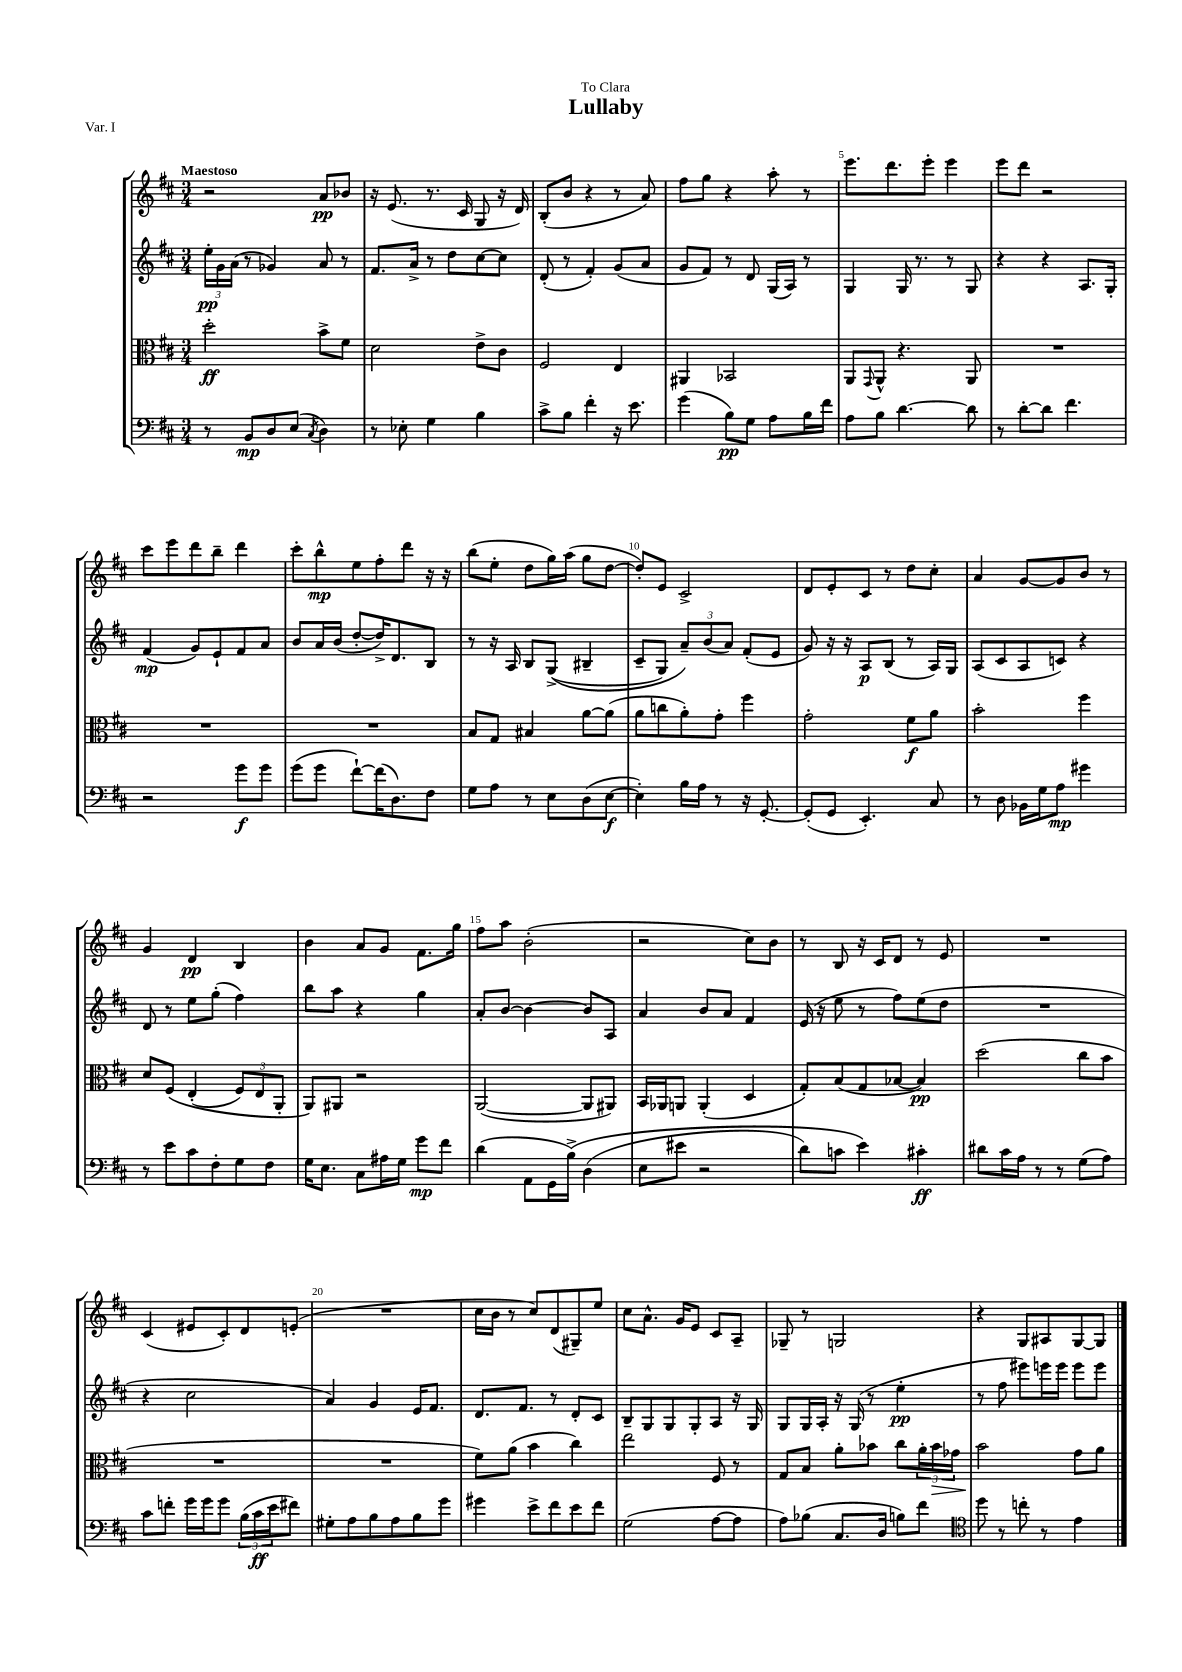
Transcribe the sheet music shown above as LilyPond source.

\header { title = "Lullaby" dedication = "To Clara" piece = "Var. I" }
<<
\new StaffGroup <<
\new Staff = "s0" {
    \clef treble \key d \major \numericTimeSignature \time 3/4 \tempo "Maestoso"
    r2 a'8\pp bes'8 |
    r16 e'8.( r8. cis'16 g8 r16 d'16) |
    b8-.( b'8 r4 r8 a'8) |
    fis''8 g''8 r4 a''8-. r8 |
    e'''8. d'''8. e'''8-. e'''4 |
    e'''8 d'''8 r2 |
    cis'''8 e'''8 d'''8 b''8-- d'''4 |
    cis'''8-. b''8-^\mp e''8 fis''8-. d'''8 r16 r16 |
    b''8( e''8-. d''8 g''16) a''16( g''8 d''8~ |
    d''8-.) e'8 cis'2-> |
    d'8 e'8-. cis'8 r8 d''8 cis''8-. |
    a'4 g'8~ g'8 b'8 r8 |
    g'4 d'4\pp b4 |
    b'4 a'8 g'8 fis'8. g''16 |
    fis''8 a''8 b'2-.( |
    r2 cis''8) b'8 |
    r8 b8 r16 cis'16 d'8 r8 e'8 |
    R2. |
    cis'4( eis'8 cis'8-.) d'8 e'8-.( |
    R2. |
    cis''16 b'16 r8 cis''8) d'8( gis8--) e''8 |
    cis''8 a'8.-^ g'16 e'8 cis'8 a8-- |
    ges8-- r8 g2 |
    r4 g8 ais8 g8~ g8 \bar "|." |
}
\new Staff = "s1" {
    \clef treble \key d \major \numericTimeSignature \time 3/4
    \tuplet 3/2 { e''16-.\pp g'16 a'16( } r8 ges'4) a'8 r8 |
    fis'8. a'16-> r8 d''8 cis''8~ cis''8 |
    d'8-.( r8 fis'4-.) g'8( a'8 |
    g'8 fis'8) r8 d'8 g16( a16) r8 |
    g4 g16 r8. r8 g8 |
    r4 r4 a8. g16-. |
    fis'4\mp( g'8) e'8-! fis'8 a'8 |
    b'8 a'16 b'16( d''8~-. d''16->) d'8. b8 |
    r8 r16 a16 b8 g8->(\( bis4-- |
    cis'8-- g8) \tuplet 3/2 { a'8--\) b'8( a'8) } fis'8-.( e'8 |
    g'8) r16 r16 a8\p b8( r8 a16) g16 |
    a8( cis'8 a8 c'8) r4 |
    d'8 r8 e''8 g''8-.( fis''4) |
    b''8 a''8 r4 g''4 |
    a'8-. b'8~ b'4~ b'8 a8 |
    a'4 b'8 a'8 fis'4 |
    e'16( r16 e''8 r8 fis''8) e''8( d''8 |
    R2. |
    r4 cis''2 |
    a'4) g'4 e'16 fis'8. |
    d'8. fis'8. r8 d'8-. cis'8 |
    b8-- g8 g8 g8-. a8 r16 g16 |
    g8 g16 a16-. r16 g16( r8 e''4-.\pp |
    r8 fis''8 eis'''8) e'''16 e'''16 e'''8 e'''8 \bar "|." |
}
\new Staff = "s2" {
    \clef alto \key d \major \numericTimeSignature \time 3/4
    d''2-.\ff b'8-> fis'8 |
    d'2 e'8-> cis'8 |
    fis2 e4 |
    ais,4 bes,2 |
    a,8 \appoggiatura { g,8 } a,8-^ r4. a,8 |
    R2. |
    R2. |
    R2. |
    b8 g8 bis4 a'8~ a'8( |
    a'8 c''8 a'8-.) g'8-. fis''4 |
    g'2-. fis'8\f a'8 |
    b'2-. fis''4 |
    d'8 fis8\( e4-.( \tuplet 3/2 { fis8) e8 a,8-. } |
    a,8\) ais,8 r2 |
    a,2~( a,8 ais,8) |
    b,16 aes,16 a,8 a,4-.( d4 |
    g8-.) b8( g8 bes8~ bes4\pp) |
    d''2( cis''8 b'8 |
    R2. |
    R2. |
    fis'8) a'8( b'4 cis''4) |
    e''2 fis8 r8 |
    g8 b8 a'8-. bes'8 cis''8 \tuplet 3/2 { a'16-. bes'16\> ges'16 } |
    b'2\! g'8 a'8 \bar "|." |
}
\new Staff = "s3" {
    \clef bass \key d \major \numericTimeSignature \time 3/4
    r8 b,8\mp d8 e8( \acciaccatura { cis8 } d4) |
    r8 ees8-. g4 b4 |
    cis'8-> b8 fis'4-. r16 e'8. |
    g'4( b8\pp) g8 a8 b16 fis'16 |
    a8 b8 d'4.~ d'8 |
    r8 d'8~-. d'8 fis'4. |
    r2 g'8\f g'8 |
    g'8( g'8 fis'8~-!) fis'16( d8.) fis8 |
    g8 a8 r8 e8 d8( e8~\f |
    e4-.) b16 a16 r8 r16 g,8.~-. |
    g,8-.( g,8 e,4.-.) cis8 |
    r8 d8 bes,16 g16 a8\mp gis'4 |
    r8 e'8 cis'8 fis8-. g8 fis8 |
    g16 e8. cis8 ais16 g16 g'8\mp fis'8 |
    d'4( a,8 g,16 b16->)\( d4( |
    e8 eis'8 r2 |
    d'8) c'8 e'4\) cis'4-.\ff |
    dis'8 cis'16 a16 r8 r8 g8( a8) |
    cis'8 f'8-. g'16 g'16 g'8 \tuplet 3/2 { b16( cis'16\ff e'16 } fis'8) |
    gis8-. a8 b8 a8 b8 g'8 |
    gis'4 e'8-> fis'8 e'8 fis'8 |
    g2( a8~ a8 |
    a8) bes8( cis8. d16 b8) fis'8 |
    \clef tenor d''8 r8 c''8-. r8 e'4 \bar "|." |
}
>>
>>
\layout { \context { \Score \override BarNumber.break-visibility = ##(#f #t #t) barNumberVisibility = #(every-nth-bar-number-visible 5) } }
